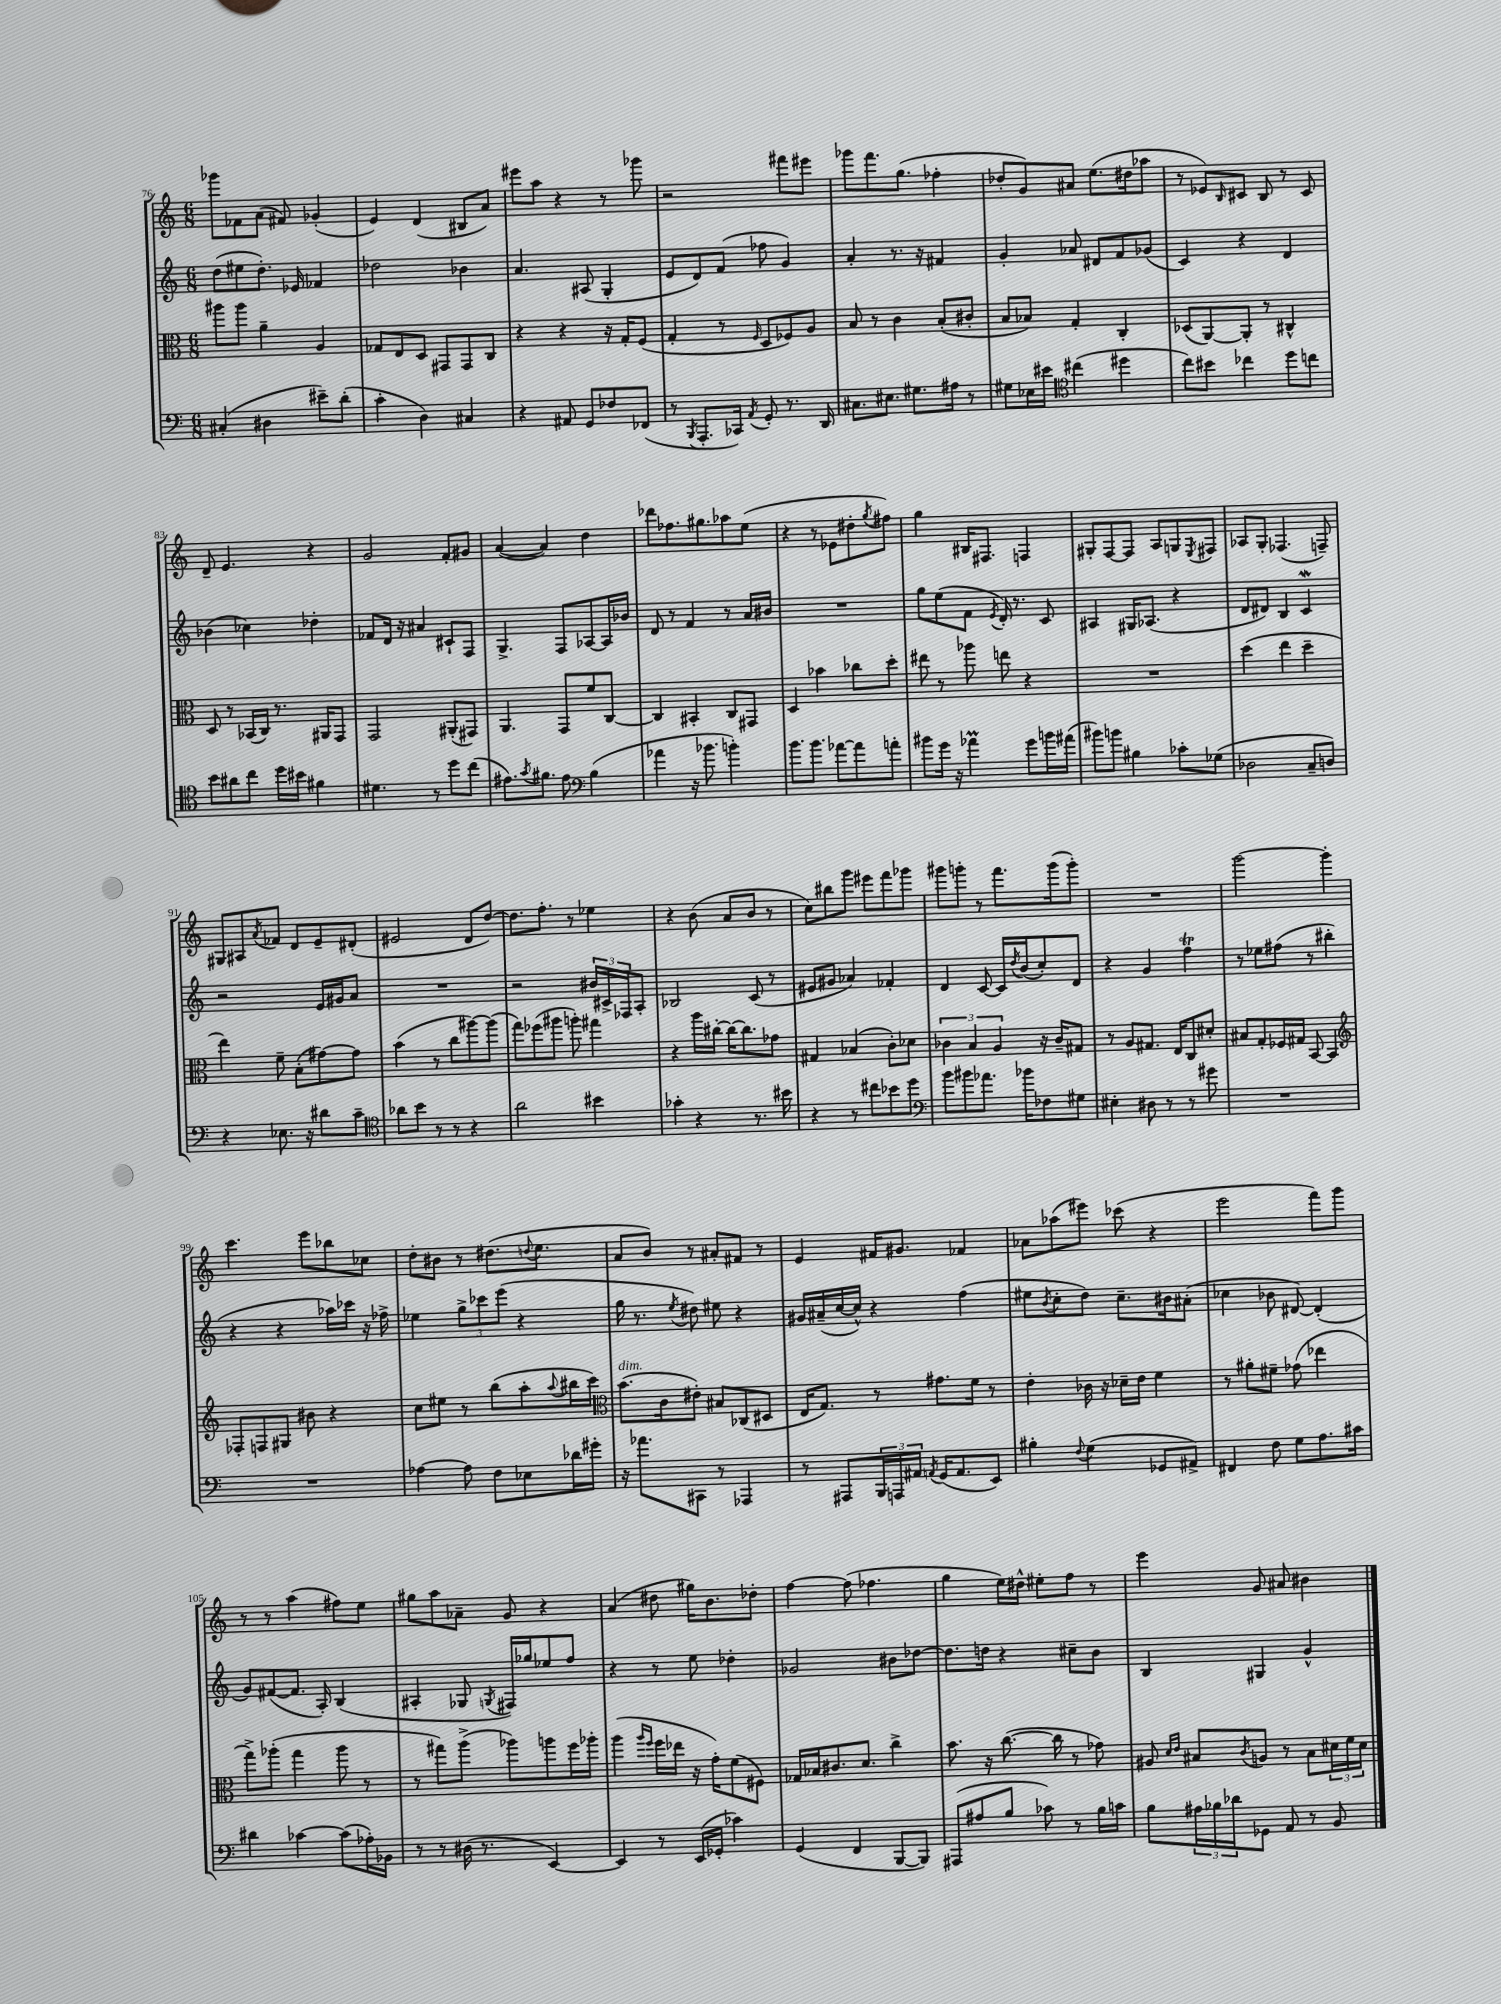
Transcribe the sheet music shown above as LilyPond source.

<<
\new StaffGroup <<
\new Staff = "s0" {
    \clef treble \key c \major \numericTimeSignature \time 6/8
    ges'''8 fes'8 a'8( fis'8) ges'4-.( |
    e'4) d'4( bis8 a'8) |
    eis'''8 a''8 r4 r8 ges'''8 |
    r2 fis'''8 eis'''8 |
    ges'''8 f'''8. g''8.( fes''4-. |
    des''8-. g'8) ais'8 e''8.( dis''16 aes''8 |
    r8 ees'8) \grace { b16 } cis'8 b8 r8 cis'8 |
    d'8-- e'4. r4 |
    g'2 f'8-. gis'8 |
    a'4~( a'4) d''4 |
    des'''8 fes''8. gis''8. aes''8 e''8( |
    r4 r8 ees'8 dis''8-. \acciaccatura { g''8 } fis''8) |
    g''4 bis16 fis8. f4 |
    gis8-. f8~ f8 a8 g8 \acciaccatura { e8 } fis8 |
    aes8 g8-. fes4.( f8--) |
    gis8 ais8 \acciaccatura { a'8 } fes'8 d'8 e'8-- dis'8-.( |
    eis'2 d'8 d''8~) |
    d''8. f''8.-. r8 ees''4 |
    r4 b'8( a'8 b'8 r8 |
    c''8) bis''8 g'''8 eis'''8 f'''8 ges'''8 |
    gis'''8 g'''8-. r8 f'''8. g'''16( g'''8-.) |
    R2. |
    g'''2~ g'''4-. |
    c'''4. e'''8 bes''8 ces''8 |
    d''8-. bis'8 r8 dis''8.( \appoggiatura { d''8 } e''8. |
    a'8 b'8) r8 ais'8-. fis'8 r8 |
    e'4 fis'16 gis'8. fes'4 |
    aes'8 aes''8( eis'''8) ces'''8( r4 |
    e'''2 f'''8) g'''8 |
    r8 r8 a''4( fis''8) e''8 |
    gis''8 a''8 aes'8-- g'8 r4 |
    a'4( dis''8 gis''16) b'8. des''8-. |
    f''4~ f''8( fes''4. |
    g''4 e''16) dis''16-^ eis''8-. f''8 r8 |
    e'''4 g'8 ais'8 bis'4 \bar "|." |
}
\new Staff = "s1" {
    \clef treble \key c \major \numericTimeSignature \time 6/8
    d''8( eis''8 d''8.-.) ees'16 fes'4 |
    des''2 bes'4 |
    a'4. ais8( g4-. |
    e'8 d'8) f'8( fes''8 g'4) |
    a'4-. r8. r16 fis'4 |
    g'4-. aes'8 dis'8 f'8 ges'8( |
    c'4) r4 d'4 |
    bes'4( ces''4) des''4-. |
    fes'8 d'16 r16 ais'4 cis'8-! f8 |
    g4.-> f8 aes8~ aes16 bes'16 |
    d'8 r8 f'4 r8 a'16 bis'16 |
    R2. |
    g''8 e''8( f'8 \acciaccatura { e'8 } d'16-.) r8. c'8 |
    ais4 gis16 aes8.( r4 |
    d'8 dis'8) b4 c'4\mordent |
    r2 e'16 gis'16 a'8 |
    R2. |
    r2 \tuplet 3/2 { bis'16 cis'16-> fes16 } a8-. |
    bes2 c'8( r8 |
    eis'8 gis'8 aes'4) fes'4-. |
    d'4 c'8~ c'16 \acciaccatura { d''8 } b'16( c''8-.) d'8 |
    r4 g'4 f''4\trill |
    r8 ees''8 fis''8( r8 bis''4-. |
    r4 r4 aes''16) ces'''16 r16 fes''16-> |
    ees''4 \tuplet 3/2 { g''8-> ces'''8 e'''8( } r4 |
    g''16 r8. \acciaccatura { e''8 } dis''8) eis''8 r4 |
    gis'16 ais'16--( c''16~ c''16-^) r4 f''4( |
    eis''8 \acciaccatura { b'8 } c''8-. d''8) c''8.-- bis'16 ais'8-.( |
    ces''4 bes'8 dis'8~) dis'4-.( |
    g'8) fis'8~( fis'8. a16-.) b4( |
    ais4-. ges8 \acciaccatura { g8 } fis16) ges''16 ees''8 f''8 |
    r4 r8 e''8 des''4-. |
    ges'2 bis'8 des''8~ |
    des''8. d''16 r4 cis''8-- b'8 |
    b4 gis4 g'4-^ \bar "|." |
}
\new Staff = "s2" {
    \clef alto \key c \major \numericTimeSignature \time 6/8
    ais''8 ais''8 a'4-- a4 |
    ges8 e8 d8 gis,8 gis,8 c8 |
    r4 r4 r16 g16-. f8( |
    g4-. r8 \grace { f16 } d8 fes8) a8 |
    b8 r8 c'4 b8-.( cis'8-. |
    b8 bes8) g4-. c4-. |
    des8( a,8~) a,8-. r8 cis4-^ |
    d8 r8 bes,16( c16) r8. ais,16 g,8 |
    g,2 ais,8-.( gis,8) |
    a,4. g,8 f'8 c8~ |
    c4 bis,4-. c8 gis,8 |
    d4 bes'4 ces''8 d''8-. |
    eis''8 r8 aes''8 e''8 r4 |
    R2. |
    d''4( e''4 d''4-- |
    e''4) f'8-- b8-.( gis'8~) gis'8 |
    b'4( r8 c''8 ais''8~) ais''8( |
    g''8) fes''8( ais''8 a''8-.) gis''4 |
    r4 a''16 cis''16~-. cis''16~ cis''8. ges'8 |
    gis4 bes4( c'8-.) des'8 |
    \tuplet 3/2 { ces'4 b4 a4 } r16 ces'16-- gis8 |
    r8 a8 gis8. e16 c8 dis'8-. |
    bis8 g8-. fes16 gis16 b,8~ b,4 |
    \clef treble fes8-. f8 gis8 bis'8 r4 |
    c''8 eis''8 r8 b''8( a''8-. \appoggiatura { a''8 } bis''16 c'''16) |
    \clef alto b'8.^\markup { \italic "dim." }( c'16 eis'8-.) bis8 ces8( dis8 |
    e16 g8.) r8 gis'8. f'16 r8 |
    e'4-. ces'16 r16 des'16-- e'16 f'4 |
    r8 ais'8-. fis'8-- ges'8( ees''4 |
    g''8->) aes''8-.( g''4 aes''8 r8 |
    r8 gis''8) a''8->( aes''8) a''8 f''16 aes''16-. |
    a''4( \grace { a''16 f''16 } f''16 ees''16 r16 g'16-.) f'8( fis8) |
    ges16 bes16 cis'8. d'8. c''4-> |
    b'8. r16 c''8.~( c''16 r8 ges'8) |
    ais8 \grace { d'16 e'16 } bis8 \acciaccatura { c'8 } a8 r8 bis8 \tuplet 3/2 { dis'16 f'16 dis'16 } \bar "|." |
}
\new Staff = "s3" {
    \clef bass \key c \major \numericTimeSignature \time 6/8
    cis4-.( dis4 eis'8--) d'8-.( |
    c'4-. d4) cis4 |
    r4 ais,8 g,8 fes8 fes,8( |
    r8 \acciaccatura { b,,8 } a,,8.-. ces,16) \acciaccatura { a,8 } g,8-. r8. d,16 |
    cis8. eis8. gis8. ais16 r8 |
    gis8 ees16 eis'16 \clef tenor cis''4( dis''4 |
    c''8) bis'8 ces''4 d''8 c''8 |
    b'8 ais'8 c''8 d''16 bis'16 fis'4 |
    dis'4. r8 d''8 c''8( |
    eis'8.) \acciaccatura { g'8 } fis'8. eis'8 \clef bass b4( |
    aes'4 r16 bes'8. b'4-.) |
    b'8. b'8. aes'8~ aes'8 a'8-. |
    bis'8 g'16 r16 aes'4\prall g'8 b'16 ais'16( |
    bis'8) b'8 bis4 ces'8-. ges8( |
    des2 c8-- d8) |
    r4 ees8. r16 dis'8 c'8-- |
    \clef tenor aes'8 b'8 r8 r8 r4 |
    a'2 bis'4 |
    ges'4-. r4 r8. bis'16 |
    r4 r8 cis''8 bes'8 d''8 |
    \clef bass b'8 bis'8 aes'8. bes'16 fes8 gis8 |
    eis4-. dis8 r8 r8 gis'8 |
    R2. |
    R2. |
    aes4~ aes8 f8 ees8 des'16 gis'16-. |
    r16 aes'8. cis,8 r8 aes,,4 |
    r8 ais,,8 \tuplet 3/2 { b,,16 a,,16 ais,16 } \acciaccatura { a,8 } g,16( a,8. e,8) |
    bis4-. \appoggiatura { f8 } g4( ges,8 ais,8->) |
    fis,4 f8 g8 a8. cis'16 |
    dis'4 ces'4~ ces'8( aes16-.) bes,16 |
    r8 r8 dis16( r8. e,4~) |
    e,4 r8 e,16( ges,16-. ces'4) |
    g,4( f,4 b,,8~ b,,8) |
    ais,,8( ais8 b8 ces'8) r8 b16 c'16 |
    b8 \tuplet 3/2 { ais16 bes16 des'16 } ges,8 a,8 r8 b,8 \bar "|." |
}
>>
>>
\layout { \context { \Score currentBarNumber = #76 } }
